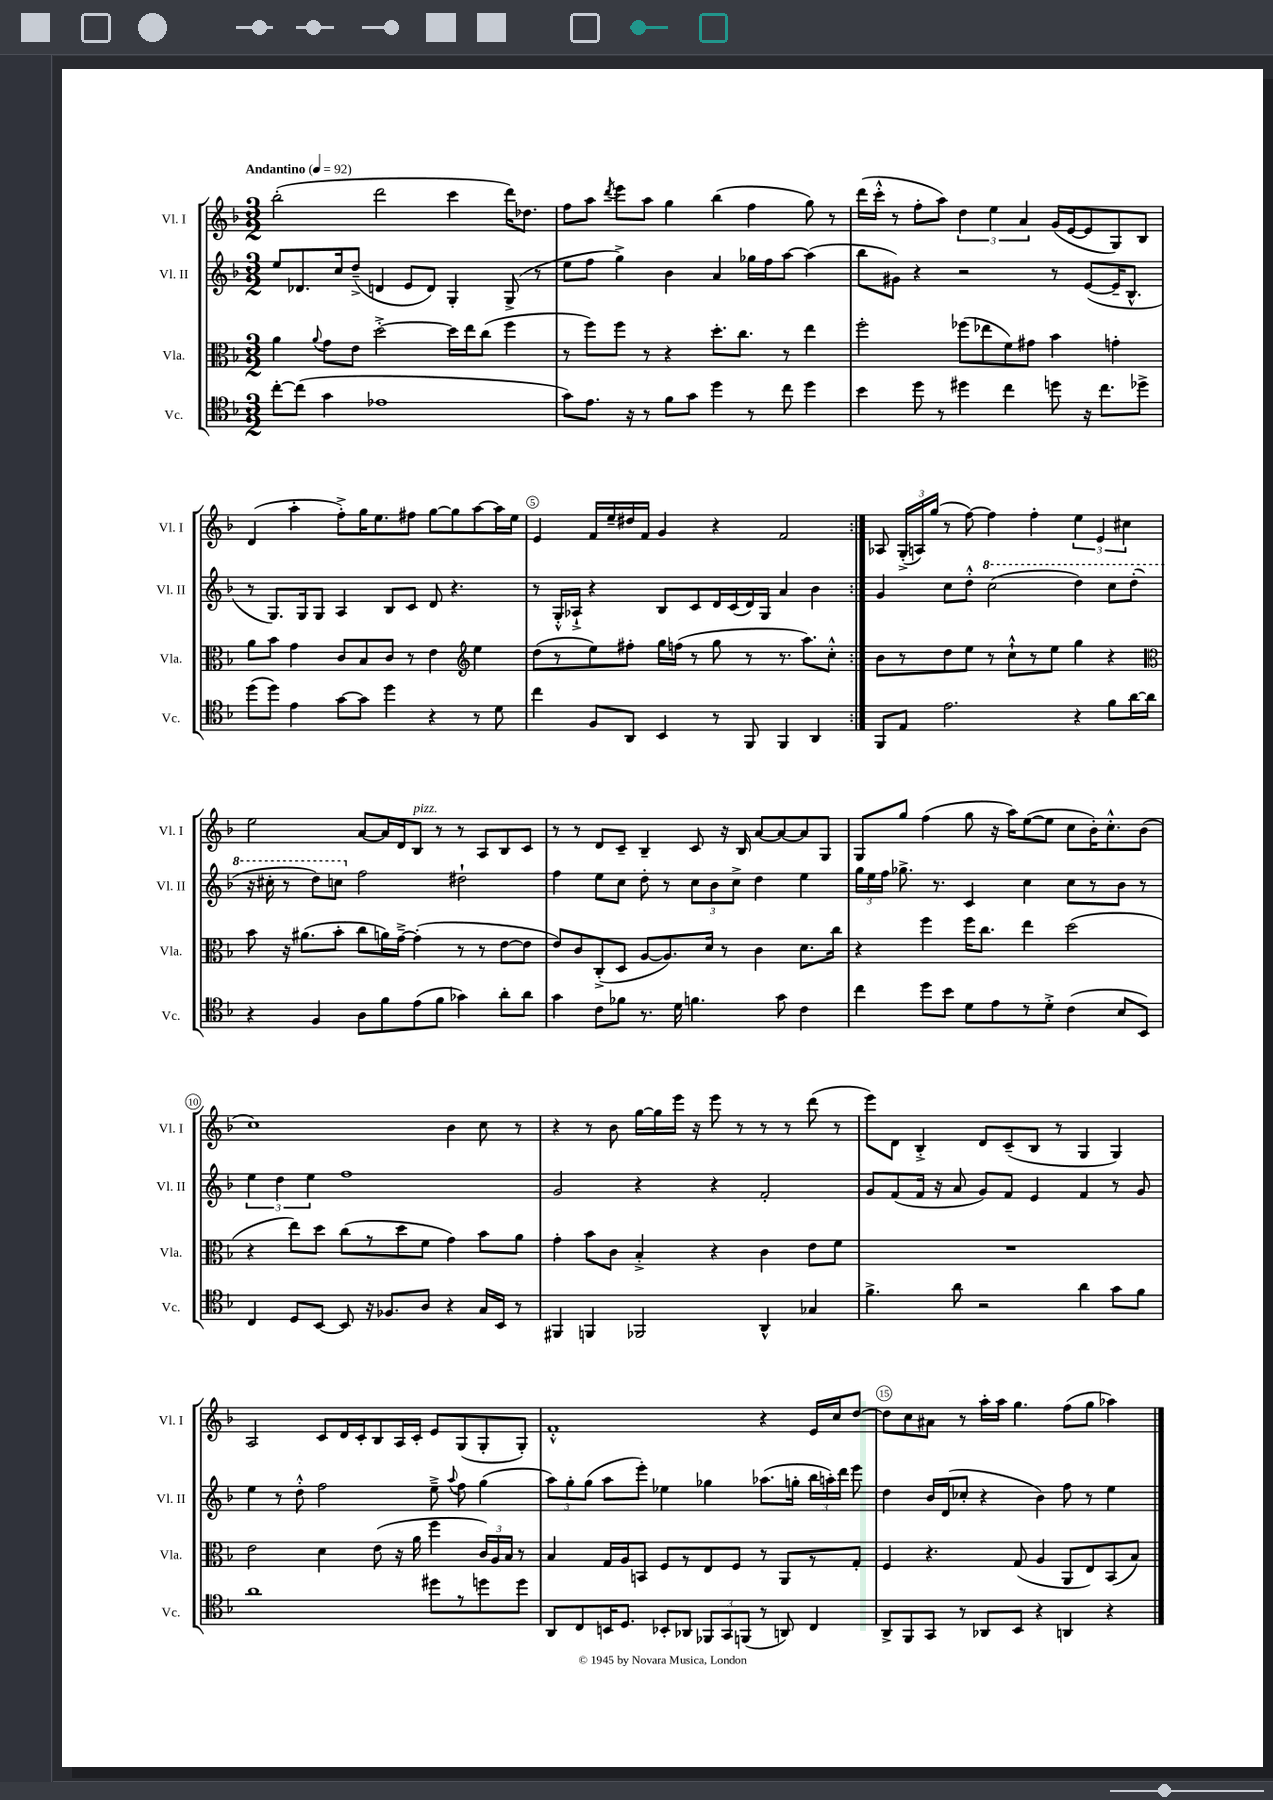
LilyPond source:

<<
\new StaffGroup <<
\new Staff = "s0" \with { instrumentName = "Vl. I" shortInstrumentName = "Vl. I" } {
    \clef treble \key f \major \numericTimeSignature \time 3/2 \tempo "Andantino" 4 = 92
    \autoBeamOff \repeat volta 2 { bes''2-.( d'''2 c'''4 d'''16[) des''8.] |
    f''8[ a''8] \acciaccatura { d'''8 } e'''8[ a''8] g''4 bes''4( f''4 g''8) r8 |
    d'''16[( c'''16]-.-^ r8 f''8[-. a''8]) \tuplet 3/2 { d''4 e''4 a'4 } g'16[( e'16~ e'8 g8) bes8] |
    d'4( a''4-. f''8[-.->) g''16 e''8. fis''8] g''8[~ g''8 a''8~ a''16 e''16] |
    e'4 f'16[ e''16-- dis''16 f'16] g'4 r4 f'2 | }
    aes8 \tuplet 3/2 { g16[-.->( a16) g''16]( } r8 f''8~) f''4 f''4-. \tuplet 3/2 { e''4 e'4 cis''4 } |
    e''2 a'8[~ a'16 d'16 bes8]^\markup { \italic "pizz." } r8 r8 a8[ bes8 c'8] |
    r8 r8 d'8[ c'8]-- bes4-- c'8 r16 bes16 a'8[~ a'8~ a'8 g8] |
    g8[ g''8] f''4( g''8 r16 a''16[) e''8~( e''8] c''8[ bes'16-.) c''8.-.-^ bes'8]( |
    c''1) bes'4 c''8 r8 |
    r4 r8 bes'8 g''16[~ g''16 e'''16] r16 e'''8 r8 r8 r8 d'''8( r8 |
    e'''8[) d'8] bes4-.-> d'8[ c'8--( bes8] r8 g4 g4) |
    a2 c'8[ d'16 c'16-. bes8 a16 c'16]-. e'8[ g8( g8-. g8]-.) |
    f'1-.-^ r4 e'16[ c''16 d''8]~ |
    d''8[ c''8 ais'8] r8 a''16[-. a''16] g''4. f''8[( g''8] aes''4) \bar "|." |
}
\new Staff = "s1" \with { instrumentName = "Vl. II" shortInstrumentName = "Vl. II" } {
    \clef treble \key f \major \numericTimeSignature \time 3/2
    \autoBeamOff \repeat volta 2 { e''8[ des'8. c''16 d''8]--->( d'4 e'8[ d'8]) g4-. g8->( r8 |
    e''8[ f''8] g''4->) bes'4 a'4 ges''16[ f''16 a''8]~ a''4( |
    bes''8[ gis'8]) r4 r2 r8 e'8[~( e'16-- bes8.]-^ |
    r8 g8.[) g16 g8] a4 bes8[ c'8] d'8 r4. |
    r8 g16[-.-^ aes16]-!-> r4 bes8[ c'8 d'16 c'16( d'16) g16] a'4 bes'4 | }
    g'4 c''8[ d''8]-.-^ \ottava #1 c'''2( d'''4) c'''8[ d'''8]-.( |
    r16 cis'''16-. r8 d'''8[) c'''8] \ottava #0 f''2 dis''2-! |
    f''4 e''8[ c''8] d''8-. r8 \tuplet 3/2 { c''8[ bes'8 c''8]-> } d''4 e''4 |
    \tuplet 3/2 { g''16[ e''16 f''16] } ges''8.-> r8. c'4 c''4 c''8[ r8 bes'8] r8 |
    \tuplet 3/2 { e''4 d''4 e''4 } f''1 |
    g'2 r4 r4 f'2-. |
    g'8[ f'8( f'16] r16 a'8 g'8[) f'8] e'4 f'4 r8 g'8 |
    e''4 r8 d''8-.-^ f''2 e''8---> \appoggiatura { a''8 } f''8 g''4( |
    \tuplet 3/2 { a''8[) g''8-. g''8]( } a''8[ e'''8]-.) ees''4 ges''4 aes''8.[( g''16]-. \tuplet 3/2 { bes''16[ a''16-.) d'''16] } e'''8 |
    d''4 bes'16[ d'16( ces''8]-. r4 bes'4) f''8 r8 e''4 \bar "|." |
}
\new Staff = "s2" \with { instrumentName = "Vla." shortInstrumentName = "Vla." } {
    \clef alto \key f \major \numericTimeSignature \time 3/2
    \autoBeamOff \repeat volta 2 { a'4 \appoggiatura { a'8 } g'8[ e'8] d''2~-.-> d''16[ e''16 c''8]( f''4 |
    r8 f''8[) f''8] r8 r4 d''8.[-. c''8.] r8 e''4 |
    f''2-. fes''8[( ees''8 f'8) gis'8] bes'4 g'4-. |
    a'8[ bes'8] g'4 c'8[ bes8 c'8] r8 e'4 \clef treble e''4 |
    d''8[( r8 e''8) fis''8]-. g''16[ f''16]( r8 g''8 r8 r8. a''8.[) c''8]-.-^ | }
    bes'8[ r8 d''8 e''8] r8 c''8[-!-^ r8 e''8] g''4 r4 |
    \clef alto bes'8 r16 ais'8.[( bes'8]-. c''8[ a'16) g'16]~---> g'4-.( r8 r8 e'8[~ e'8] |
    e'8[) c'8 c8-.->( d8] a8[~ a8.) d'16] r8 c'4 d'8.[ c''16] |
    r4 f''4 f''16[ c''8.] e''4 d''2( |
    r4 e''8[) d''8] c''8[( r8 d''8 f'8] g'4) bes'8[ a'8] |
    g'4-. bes'8[ c'8] bes4-.-> r4 c'4 e'8[ f'8] |
    R1. |
    e'2 d'4 e'8( r16 a'16 f''4 \tuplet 3/2 { c'16[) a16 bes16] } r8 |
    bes4 g16[ a16 b,8] f8[ r8 e8 f8] r8 a,8[ r8 g8]-. |
    f4 r4. g8( a4 a,8[ e8) bes,8( bes8]) \bar "|." |
}
\new Staff = "s3" \with { instrumentName = "Vc." shortInstrumentName = "Vc." } {
    \clef tenor \key f \major \numericTimeSignature \time 3/2
    \autoBeamOff \repeat volta 2 { c''8[~-. c''8]( g'4 ees'1 |
    g'8[) e'8.] r16 r8 f'8[ g'8] d''4 r8 c''8 d''4 |
    bes'4 d''8 r8 dis''4 c''4 d''8 r16 c''8.[ des''8]-> |
    d''8[( d''8]) e'4 g'8[~ g'8] d''4 r4 r8 d'8 |
    c''4 f8[ a,8] bes,4 r8 f,8 f,4 a,4 | }
    f,8[ e8] e'2. r4 f'8[ a'16~ a'16] |
    r4 f4 a8[ f'8 e'8( f'8] ges'4) a'8[-. a'8] |
    g'4 c'8[ fes'8] r8. d'16 f'4. g'8 c'4 |
    c''4 d''8[ bes'8] d'8[ e'8 r8 d'8]-.-> c'4( bes8[ bes,8]) |
    c4 d8[ bes,8]~ bes,8 r16 fes8.[ a8] r4 g16[ bes,16] r8 |
    fis,4 f,4 fes,2 a,4-^ ges4 |
    f'4.-> a'8 r2 a'4 g'8[ f'8] |
    a'1 dis''8[ r8 d''8 d''8] |
    a,8[ c8 b,16 d8.] bes,8[-. aes,8] \tuplet 3/2 { fes,8[ g,8 f,8]( } r8 a,8) c4 |
    a,8[-> f,8 g,8] r8 aes,8[ bes,8] r4 a,4 r4 \bar "|." |
}
>>
>>
\layout { \context { \Score \override BarNumber.break-visibility = ##(#f #t #t) barNumberVisibility = #(every-nth-bar-number-visible 5) \override BarNumber.stencil = #(make-stencil-circler 0.1 0.3 ly:text-interface::print) } }
